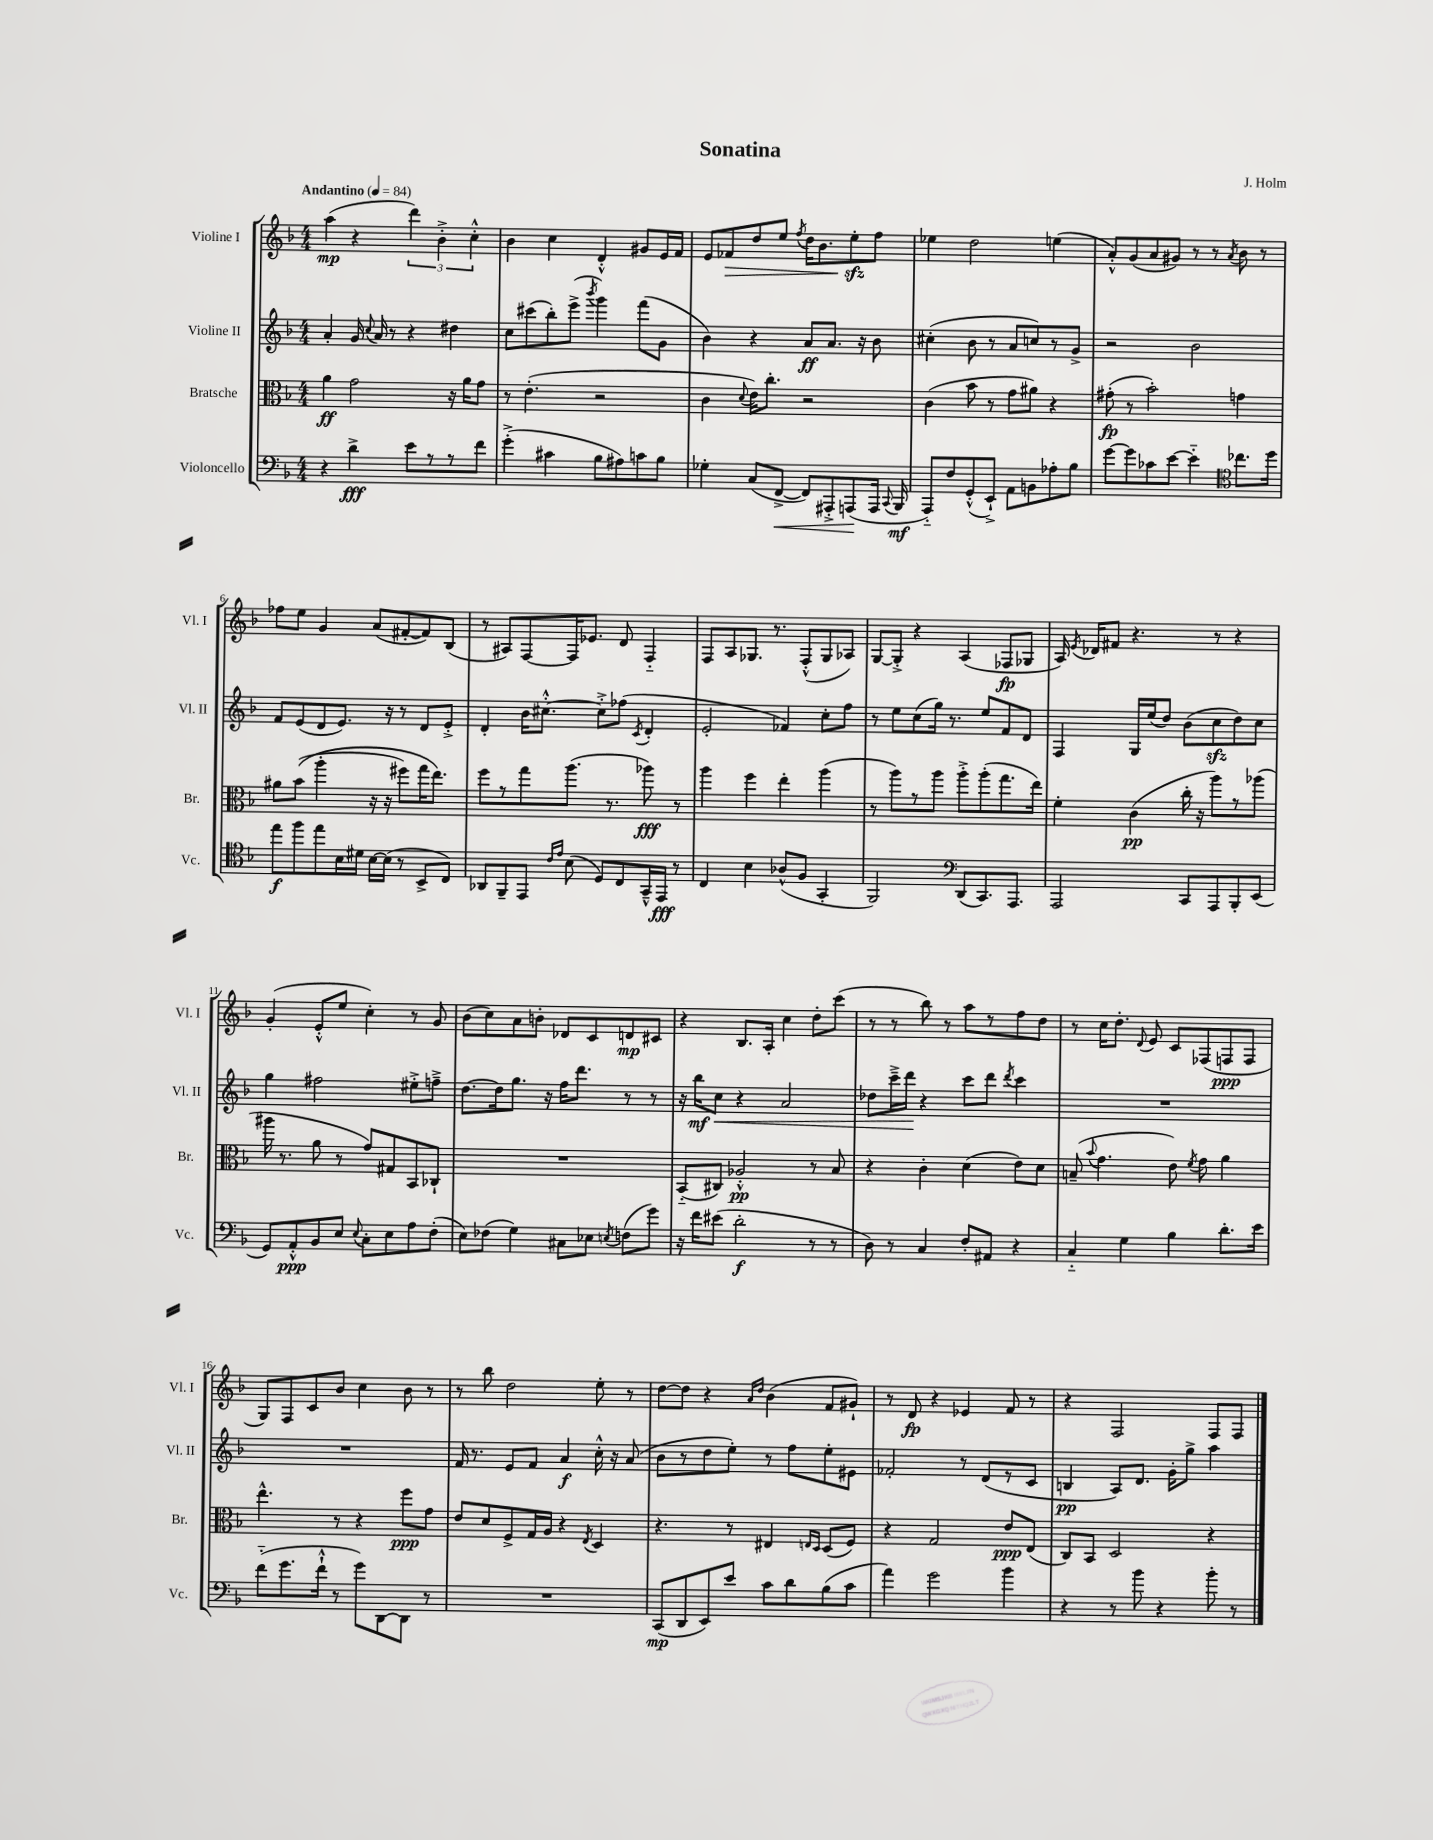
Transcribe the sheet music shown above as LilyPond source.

\header { title = "Sonatina" composer = "J. Holm" }
<<
\new StaffGroup <<
\new Staff = "s0" \with { instrumentName = "Violine I" shortInstrumentName = "Vl. I" } {
    \clef treble \key f \major \numericTimeSignature \time 4/4 \tempo "Andantino" 4 = 84
    \autoBeamOff a''4\mp( r4 \tuplet 3/2 { d'''4) bes'4-.-> c''4-.-^ } |
    bes'4 c''4 d'4-.-^ gis'8[ e'16 f'16] |
    e'8[ fes'8\> d''8 e''8] \acciaccatura { f''8 } d''16[ bes'8. e''8-.\sfz\! f''8] |
    ees''4 d''2 e''4( |
    a'8[-.-^) g'8( a'8 gis'8]) r8 r8 \acciaccatura { a'8 } bes'8 r8 |
    fes''8[ e''8] g'4 a'8[( fis'8~-. fis'8) bes8]( |
    r8 ais8[) f8~ f16 ees'8.] d'8 f4-_ |
    f8[ a8 ges8.] r8. f8[-.-^( ges8 aes8]) |
    g8[~ g8]-.-> r4 a4( fes8[\fp ges8] |
    a16) \acciaccatura { e'8 } des'16[ fis'8] r4. r8 r4 |
    g'4-.( e'8[-.-^ e''8] c''4-.) r8 g'8 |
    bes'8[( c''8) a'8 b'8]-. des'8[ c'8 d'8\mp cis'8] |
    r4 bes8.[ a16]-. c''4 d''8[-. c'''8]( |
    r8 r8 bes''8) r8 a''8[ r8 f''8 d''8] |
    r8 c''16[ d''8.]-. \appoggiatura { d'8 } e'8 c'8[ fes8( f8\ppp f8] |
    g8[) f8 c'8 bes'8] c''4 bes'8 r8 |
    r8 bes''8 d''2 e''8-. r8 |
    d''8[~ d''8] r4 \grace { a'16[ d''16] } bes'4( f'8[ gis'8]-!) |
    r8 d'8\fp r4 ees'4 f'8 r8 |
    r4 f2 f8[ f8] \bar "|." |
}
\new Staff = "s1" \with { instrumentName = "Violine II" shortInstrumentName = "Vl. II" } {
    \clef treble \key f \major \numericTimeSignature \time 4/4
    \autoBeamOff a'4-. g'16 \appoggiatura { c''8 } a'16 r8 r4 dis''4 |
    c''8[ cis'''8( bes''8-.) e'''8]->( \acciaccatura { bes'''8 } g'''4) f'''8[( g'8] |
    bes'4) r4 a'8[\ff a'8.] r16 bes'8 |
    cis''4-.( bes'8 r8 a'8[ c''8) r8 g'8]-> |
    r2 bes'2 |
    f'8[ e'8( d'8 e'8.]) r16 r8 d'8[ e'8]-.-> |
    d'4-. bes'16[ cis''8.]~-.-^ cis''8[-.-> fes''8]( \acciaccatura { c'8 } d'4-. |
    e'2-. fes'4) c''8[-. f''8] |
    r8 e''8[ c''8( g''16]) r8. e''8[ f'8 d'8] |
    f4 g16[ e''16( d''8]) bes'8[( c''8\sfz d''8) c''8] |
    g''4 fis''2 eis''8[-.-> f''8]---> |
    d''8.[~ d''16 g''8.] r16 f''16[ d'''8.] r8 r8 |
    r16 bes''16[\mf c''8]\< r4 a'2 |
    des''8[ c'''16---> d'''16]\! r4 c'''8[ d'''8] \acciaccatura { d'''8 } c'''4 |
    R1 |
    R1 |
    f'16 r8. e'8[ f'8] a'4\f c''16-.-^ r16 a'8( |
    bes'8[ r8 d''8 e''8]-.) r8 f''8[ e''8-. eis'8] |
    fes'2-. r8 d'8[( r8 c'8] |
    b4\pp a8[) d'8.] g'16[-. g''8]-> a''4 \bar "|." |
}
\new Staff = "s2" \with { instrumentName = "Bratsche" shortInstrumentName = "Br." } {
    \clef alto \key f \major \numericTimeSignature \time 4/4
    \autoBeamOff a'4\ff g'2 r16 a'16[ g'8] |
    r8 e'4.-.( r2 |
    c'4 \appoggiatura { d'8 } e'16[) c''8.]-. r2 |
    c'4( bes'8 r8 g'8[ ais'8]) r4 |
    gis'8-.\fp( r8 bes'2-.) g'4 |
    ais'8[ bes'8](\( a''4-. r16 r16 fis''8[) g''16 e''8.]\) |
    f''8[ r8 g''8 a''8.]( r8. aes''8\fff) r8 |
    a''4 f''4 e''4-. a''4( |
    r8 a''8[) r8 a''8] a''8[-.-> a''8-.( g''8. e''16]) |
    f'4-. c'4\pp( c''16-. r16 a''8[) r8 aes''8]( |
    ais''16 r8. a'8 r8 g'8[) gis8 bes,8 ces8]-! |
    R1 |
    bes,8[-_( cis8]) aes2-.-^\pp r8 bes8 |
    r4 c'4-. d'4( e'8[) d'8] |
    b8--( \appoggiatura { bes'8 } g'4. e'8) \acciaccatura { f'8 } g'8 a'4 |
    e''4.-^ r8 r4 f''8[\ppp g'8] |
    e'8[ d'8 f8-> g16 a16] r4 \acciaccatura { e8 } d4 |
    r4. r8 eis4 \grace { e16[ d16] } d8[( f8]) |
    r4 g2 e'8[\ppp e8]( |
    c8[) bes,8] d2 r4 \bar "|." |
}
\new Staff = "s3" \with { instrumentName = "Violoncello" shortInstrumentName = "Vc." } {
    \clef bass \key f \major \numericTimeSignature \time 4/4
    \autoBeamOff r4 d'4->\fff e'8[ r8 r8 f'8] |
    g'4-.->( cis'4 bes8[ ais8) c'8 bes8] |
    ges4-. c8[( f,8]~->\< f,8[) ais,,8-.-> a,,8\!( a,,16] \appoggiatura { c,8 } bes,,16\mf |
    a,,8[-_) f8 g,8-.-^( e,8]-!->) a,8[ b,8 aes8-. bes8] |
    g'8[~ g'8 ces'8 e'8]~ e'4-_ \clef tenor ces''8.[ d''16] |
    e''8[\f f''8 e''8 bes16 dis'16] bes16[~ bes16]( r8 bes,8[-> c8]) |
    aes,8[ f,8-- e,8] \grace { c'16[ e'16] } bes8( d8[) c8 g,16---^ e,16]\fff r8 |
    c4 bes4 aes8[-^( f8] g,4-. |
    f,2) \clef bass d,8[( c,8.) a,,8.] |
    a,,2 c,8[ a,,8 bes,,8-. e,8]( |
    g,8[) a,8-.-^\ppp bes,8 e8] \appoggiatura { e8 } c8[-. e8 a8 f8]-.( |
    e8[) fes8]( g4) cis8[ ees8] \acciaccatura { e8 } f8[( g'8]) |
    r16 f'16[ eis'8]( d'2-.\f r8 r8 |
    d8) r8 c4 f8[-. ais,8] r4 |
    c4-_ g4 bes4 d'8.[-. e'16] |
    f'8[-_( g'8. f'16]-!-^ r8 g'8[) d,8~ d,8] r8 |
    R1 |
    c,8[\mp( d,8 e,8) e'8] c'8[ d'8 bes8( c'8] |
    a'4) g'2 bes'4 |
    r4 r8 bes'8 r4 bes'8-. r8 \bar "|." |
}
>>
>>
